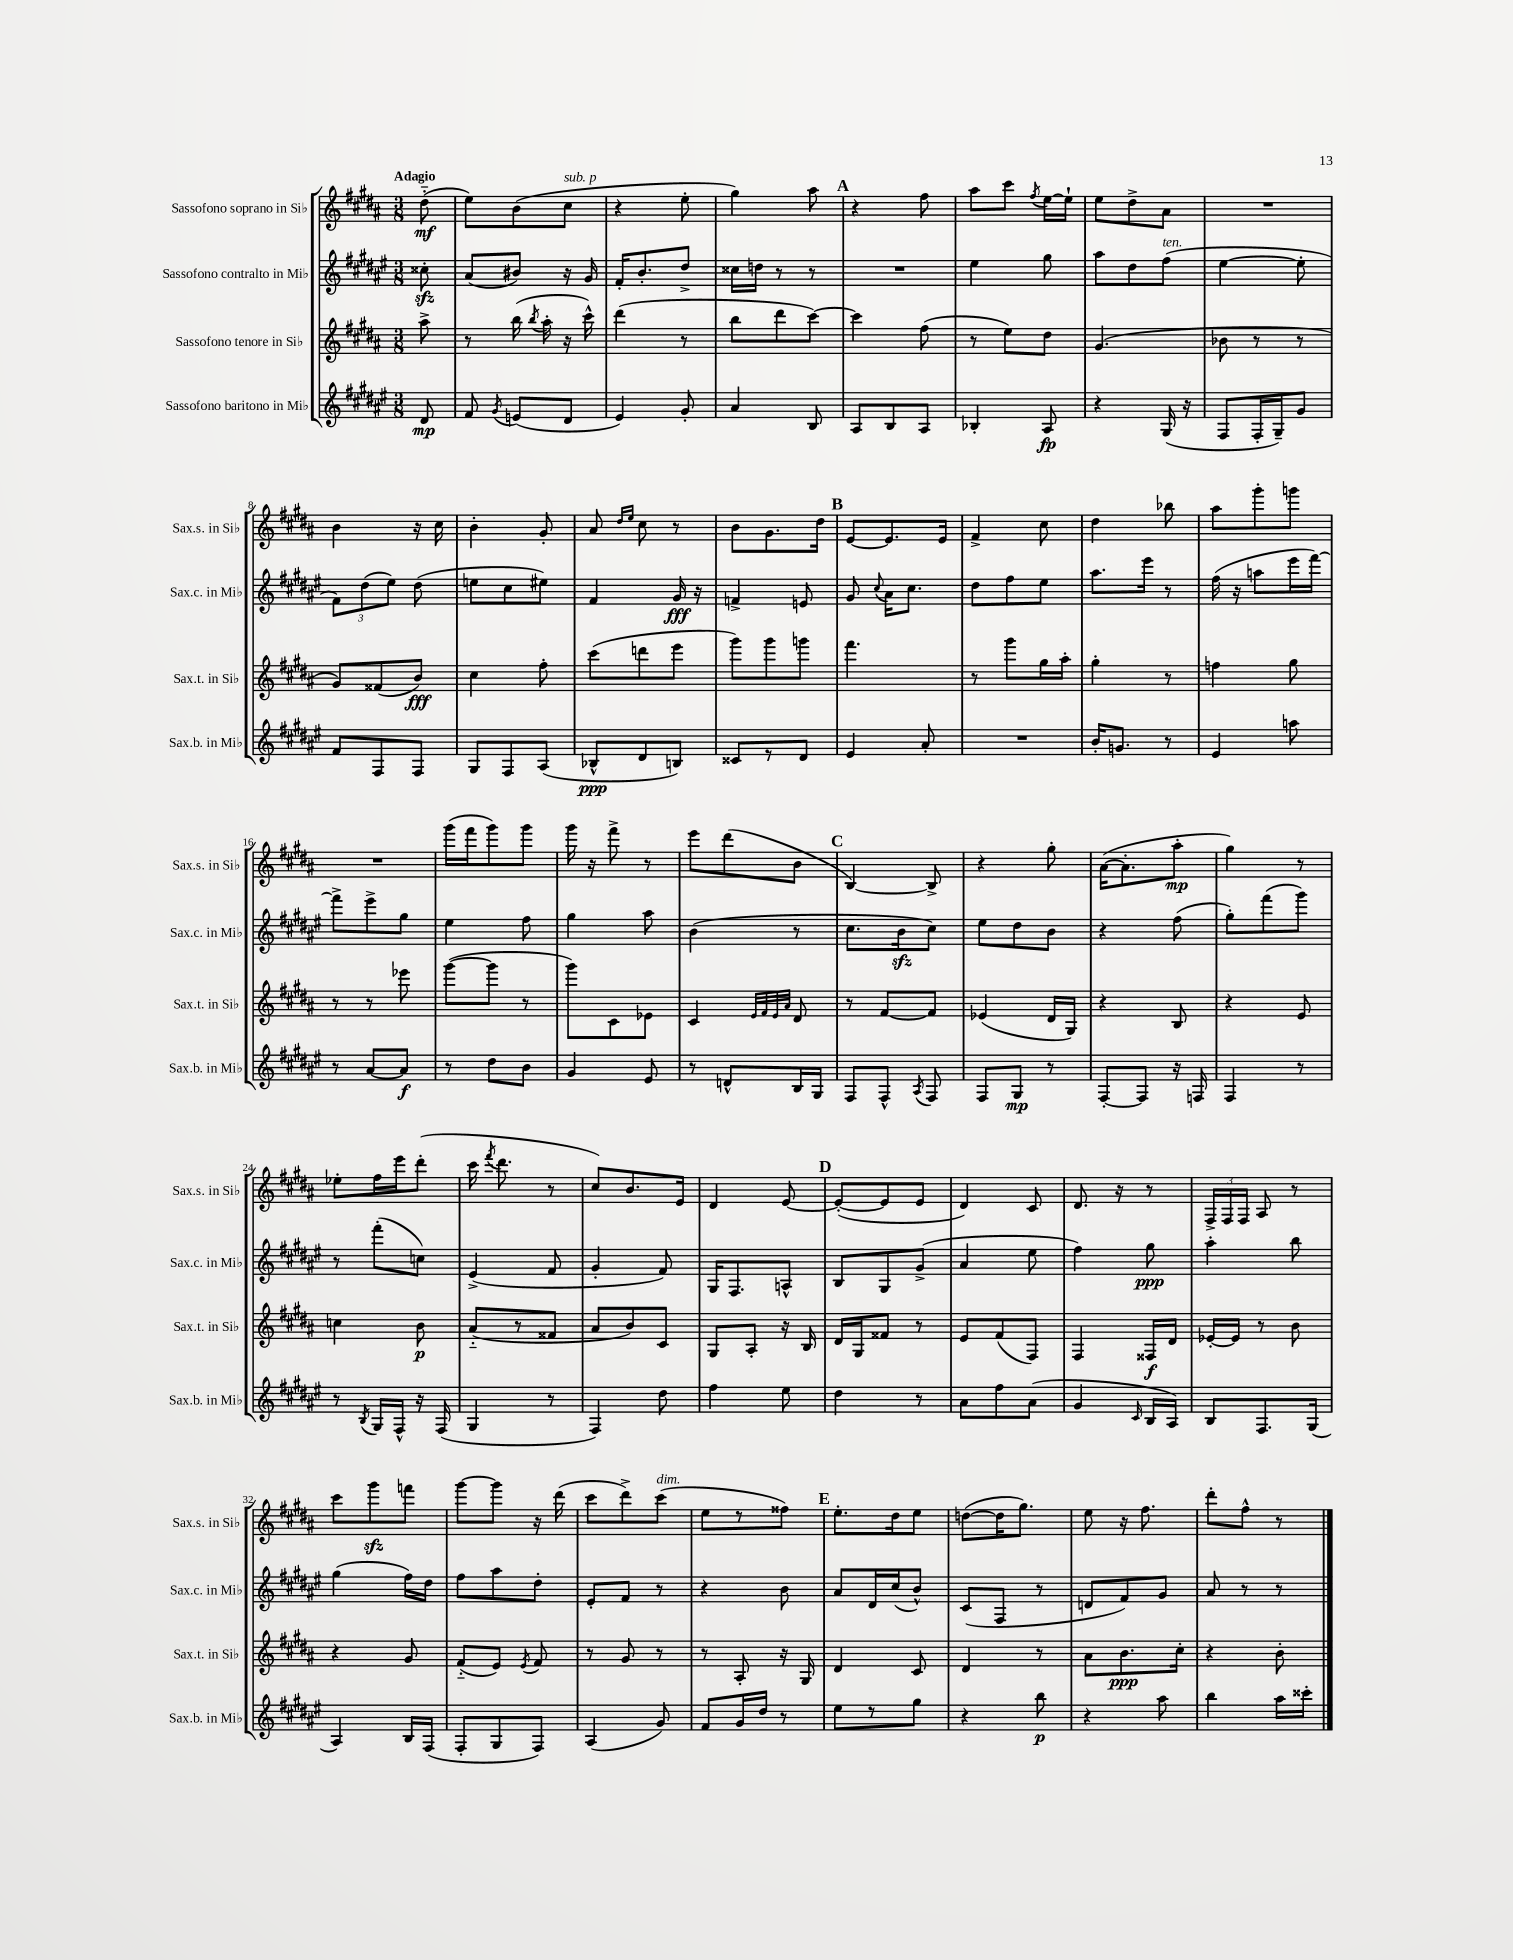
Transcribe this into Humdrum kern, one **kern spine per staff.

**kern	**dynam	**kern	**dynam	**kern	**dynam	**kern	**dynam
*part4	*part4	*part3	*part3	*part2	*part2	*part1	*part1
*staff4	*staff4	*staff3	*staff3	*staff2	*staff2	*staff1	*staff1
*I"Sassofono baritono in Mi♭	*	*I"Sassofono tenore in Si♭	*	*I"Sassofono contralto in Mi♭	*	*I"Sassofono soprano in Si♭	*
*I'Sax.b. in Mi♭	*	*I'Sax.t. in Si♭	*	*I'Sax.c. in Mi♭	*	*I'Sax.s. in Si♭	*
*clefG2	*	*clefG2	*	*clefG2	*	*clefG2	*
*k[f#c#g#d#a#e#]	*	*k[f#c#g#d#a#]	*	*k[f#c#g#d#a#e#]	*	*k[f#c#g#d#a#]	*
*M3/8	*	*M3/8	*	*M3/8	*	*M3/8	*
=	=	=	=	=	=	=	=
!	!	!	!	!	!	!LO:TX:a:B:t=Adagio	!
8d#/	mp	8aa#^\	.	8cc##Xzz'\	.	(8dd#\	mf
=1	=1	=1	=1	=1	=1	=1	=1
8f#/	.	8r	.	(8a#/L	.	8ee\L)	.
8qg#/	.	.	.	.	.	.	.
(8en/L	.	(16bb\	.	8b#X/J)	.	(8b\	.
.	.	8qbb/	.	.	.	.	.
.	.	16aa#'\	.	.	.	.	.
!	!	!	!	!	!	!LO:TX:a:i:t=sub. p	!
8d#/J	.	16r	.	16r	.	8cc#\J	.
.	.	16ccc#^^\)	.	16g#/	.	.	.
=2	=2	=2	=2	=2	=2	=2	=2
4e#/)	.	(4ddd#\	.	16f#'/KL	.	4r	.
.	.	.	.	8.b'/	.	.	.
8g#'/	.	8r	.	8dd#^/J	.	8ee'\	.
=3	=3	=3	=3	=3	=3	=3	=3
4a#/	.	8bb\L	.	16cc##X\LL	.	4gg#\)	.
.	.	.	.	16ddn\JJ	.	.	.
.	.	8ddd#\	.	8r	.	.	.
8B/	.	[8ccc#\J)	.	8r	.	8aa#\	.
!!LO:REH:place=s1:t=A
=4	=4	=4	=4	=4	=4	=4	=4
8A#/L	.	4ccc#\]	.	4.r	.	4r	.
8B/	.	.	.	.	.	.	.
8A#/J	.	(8ff#\	.	.	.	8ff#\	.
=5	=5	=5	=5	=5	=5	=5	=5
4B-X'/	.	8r	.	4ee#\	.	8aa#\L	.
.	.	8ee\L)	.	.	.	8ccc#\J	.
.	.	.	.	.	.	8qff#/	.
8A#/	fp	8dd#\J	.	8gg#\	.	[16ee\LL	.
.	.	.	.	.	.	16ee`\JJ]	.
=6	=6	=6	=6	=6	=6	=6	=6
4r	.	(4.g#/	.	8aa#\L	.	8ee\L	.
.	.	.	.	8dd#\	.	8dd#^\	.
!	!	!	!	!LO:TX:a:i:t=ten.	!	!	!
(16G#/	.	.	.	(8ff#\J	.	8a#\J	.
16r	.	.	.	.	.	.	.
=7	=7	=7	=7	=7	=7	=7	=7
8F#/L	.	8b-X\	.	[4ee#\	.	4.r	.
16F#'/L	.	8r	.	.	.	.	.
16G#~/J)	.	.	.	.	.	.	.
8g#/J	.	8r	.	8ee#'\]	.	.	.
!!LO:LB:g=z
=8	=8	=8	=8	=8	=8	=8	=8
8f#/L	.	8g#/L)	.	12f#\L)	.	4b\	.
.	.	.	.	(12dd#\	.	.	.
8F#/	.	(8f##X/	.	.	.	.	.
.	.	.	.	12ee#\J)	.	.	.
8F#/J	.	8b/J)	fff	(8dd#\	.	16r	.
.	.	.	.	.	.	16cc#\	.
=9	=9	=9	=9	=9	=9	=9	=9
8G#/L	.	4cc#\	.	8een\L	.	4b'\	.
8F#/	.	.	.	8cc#\	.	.	.
(8A#/J	.	8ff#'\	.	8ee#X\J)	.	8g#'/	.
=10	=10	=10	=10	=10	=10	=10	=10
8B-X^^/L	ppp	(8ccc#\L	.	4f#/	.	8a#/	.
.	.	.	.	.	.	16qqdd#/LL	.
.	.	.	.	.	.	16qqee/JJ	.
8d#/	.	8dddn\	.	.	.	8cc#\	.
8Bn/J)	.	8eee\J	.	16g#/	fff	8r	.
.	.	.	.	16r	.	.	.
=11	=11	=11	=11	=11	=11	=11	=11
8c##X/L	.	8ggg#\L)	.	4fn^/	.	8b\L	.
8r	.	8ggg#\	.	.	.	8.g#\	.
8d#/J	.	8gggn\J	.	8en/	.	.	.
.	.	.	.	.	.	16dd#\Jk	.
!!LO:REH:place=s1:t=B
=12	=12	=12	=12	=12	=12	=12	=12
4e#/	.	4.fff#\	.	8g#/	.	[8e/L	.
.	.	.	.	8qqcc#/	.	.	.
.	.	.	.	16a#\KL	.	8.e/]	.
.	.	.	.	8.cc#\J	.	.	.
8a#'/	.	.	.	.	.	.	.
.	.	.	.	.	.	16e/Jk	.
=13	=13	=13	=13	=13	=13	=13	=13
4.r	.	8r	.	8dd#\L	.	4f#^/	.
.	.	8ggg#\L	.	8ff#\	.	.	.
.	.	16gg#\L	.	8ee#\J	.	8cc#\	.
.	.	16aa#'\JJ	.	.	.	.	.
=14	=14	=14	=14	=14	=14	=14	=14
16b'/KL	.	4gg#'\	.	8.aa#\L	.	4dd#\	.
8.gn/J	.	.	.	.	.	.	.
.	.	.	.	16eee#\Jk	.	.	.
8r	.	8r	.	8r	.	8bb-X\	.
=15	=15	=15	=15	=15	=15	=15	=15
4e#/	.	4ffn\	.	(16ff#\	.	8aa#\L	.
.	.	.	.	16r	.	.	.
.	.	.	.	8aan\L	.	8ggg#'\	.
8aan\	.	8gg#\	.	16eee#\L	.	8gggn\J	.
.	.	.	.	[16fff#\JJ)	.	.	.
!!LO:LB:g=z
=16	=16	=16	=16	=16	=16	=16	=16
8r	.	8r	.	8fff#^\L]	.	4.r	.
[8a#/L	.	8r	.	8eee#^\	.	.	.
8a#/J]	f	8eee-X\	.	8gg#\J	.	.	.
=17	=17	=17	=17	=17	=17	=17	=17
8r	.	([8ggg#\L	.	4ee#\	.	(16ggg#\LL	.
.	.	.	.	.	.	16fff#\J	.
8dd#\L	.	8ggg#\J]	.	.	.	8ggg#\)	.
8b\J	.	8r	.	8ff#\	.	8ggg#\J	.
=18	=18	=18	=18	=18	=18	=18	=18
4g#/	.	8ggg#\L)	.	4gg#\	.	16ggg#\	.
.	.	.	.	.	.	16r	.
.	.	8c#\	.	.	.	8fff#^\	.
8e#/	.	8e-X\J	.	8aa#\	.	8r	.
=19	=19	=19	=19	=19	=19	=19	=19
8r	.	4c#/	.	(4b\	.	8eee\L	.
8dn^^/L	.	.	.	.	.	(8ddd#\	.
.	.	32qqe/LLL	.	.	.	.	.
.	.	32qqf#/	.	.	.	.	.
.	.	32qqe/	.	.	.	.	.
.	.	32qqa#/JJJ	.	.	.	.	.
16B/L	.	8d#/	.	8r	.	8b\J	.
16G#/JJ	.	.	.	.	.	.	.
!!LO:REH:place=s1:t=C
=20	=20	=20	=20	=20	=20	=20	=20
8F#/L	.	8r	.	8.cc#\L	.	[4B/)	.
8F#^^/J	.	[8f#/L	.	.	.	.	.
.	.	.	.	16bzz\k	.	.	.
8qA#/	.	.	.	.	.	.	.
8F#/	.	8f#/J]	.	8cc#\J)	.	8B^/]	.
=21	=21	=21	=21	=21	=21	=21	=21
8F#/L	.	(4e-X/	.	8ee#\L	.	4r	.
8G#/J	mp	.	.	8dd#\	.	.	.
8r	.	16d#/LL	.	8b\J	.	8gg#'\	.
.	.	16G#/JJ)	.	.	.	.	.
=22	=22	=22	=22	=22	=22	=22	=22
[8F#'/L	.	4r	.	4r	.	([16a#\KL	.
.	.	.	.	.	.	8.a#'\]	.
8F#/J]	.	.	.	.	.	.	.
16r	.	8B/	.	(8ff#\	.	8aa#'\J	mp
16Fn/	.	.	.	.	.	.	.
=23	=23	=23	=23	=23	=23	=23	=23
4F#/	.	4r	.	8gg#'\L)	.	4gg#\)	.
.	.	.	.	(8fff#\	.	.	.
8r	.	8e/	.	8ggg#\J)	.	8r	.
!!LO:LB:g=z
=24	=24	=24	=24	=24	=24	=24	=24
8r	.	4ccn\	.	8r	.	8ee-X'\L	.
8qB/	.	.	.	.	.	.	.
16G#/LL	.	.	.	(8fff#'\L	.	16ff#\L	.
16F#^^/JJ	.	.	.	.	.	16eee\J	.
16r	.	8b\	p	8ccn\J)	.	(8ddd#'\J	.
(16F#/	.	.	.	.	.	.	.
=25	=25	=25	=25	=25	=25	=25	=25
4G#/	.	(8a#/L	.	(4e#^/	.	16ccc#\	.
.	.	.	.	.	.	8qfff#/	.
.	.	.	.	.	.	8.ddd#\	.
.	.	8r	.	.	.	.	.
8r	.	8f##X/J	.	8f#/	.	8r	.
=26	=26	=26	=26	=26	=26	=26	=26
4F#/)	.	8a#/L	.	4g#'/	.	8cc#/L)	.
.	.	8b/)	.	.	.	8.b/	.
8dd#\	.	8c#/J	.	8f#/)	.	.	.
.	.	.	.	.	.	16e/Jk	.
=27	=27	=27	=27	=27	=27	=27	=27
4ff#\	.	8G#/L	.	16G#/KL	.	4d#/	.
.	.	.	.	8.F#/	.	.	.
.	.	8A#'/J	.	.	.	.	.
8ee#\	.	16r	.	8An^^/J	.	[8e/	.
.	.	16B/	.	.	.	.	.
!!LO:REH:place=s1:t=D
=28	=28	=28	=28	=28	=28	=28	=28
4dd#\	.	16d#/LL	.	8B/L	.	(8e'/L_	.
.	.	16G#/J	.	.	.	.	.
.	.	8f##X/J	.	8G#/	.	8e/]	.
8r	.	8r	.	(8g#^/J	.	8e/J	.
=29	=29	=29	=29	=29	=29	=29	=29
8a#\L	.	8e/L	.	4a#/	.	4d#/)	.
8ff#\	.	(8f#/	.	.	.	.	.
(8a#\J	.	8F#/J)	.	8ee#\	.	8c#/	.
=30	=30	=30	=30	=30	=30	=30	=30
4g#/	.	4F#/	.	4ff#\)	.	8.d#/	.
.	.	.	.	.	.	16r	.
16qqc#/	.	.	.	.	.	.	.
16B/LL	.	16F##X/LL	f	8gg#\	ppp	8r	.
16A#/JJ)	.	16d#/JJ	.	.	.	.	.
=31	=31	=31	=31	=31	=31	=31	=31
8B/L	.	[16e-X'/LL	.	4aa#'\	.	24F#^/LL	.
.	.	.	.	.	.	24F#/	.
.	.	16e-/JJ]	.	.	.	.	.
.	.	.	.	.	.	24F#/JJ	.
8.F#/	.	8r	.	.	.	8A#/	.
.	.	8b\	.	8bb\	.	8r	.
(16G#/Jk	.	.	.	.	.	.	.
!!LO:LB:g=z
=32	=32	=32	=32	=32	=32	=32	=32
4A#/)	.	4r	.	(4gg#\	.	8ccc#\L	.
.	.	.	.	.	.	8ggg#zz\	.
16B/LL	.	8g#/	.	16ff#\LL)	.	8fffn\J	.
(16F#/JJ	.	.	.	16dd#\JJ	.	.	.
=33	=33	=33	=33	=33	=33	=33	=33
8F#'/L	.	(8f#/L	.	8ff#\L	.	[8ggg#\L	.
8G#/	.	8e/J)	.	8aa#\	.	8ggg#\J]	.
.	.	8qe/	.	.	.	.	.
8F#/J)	.	8f#/	.	8dd#'\J	.	16r	.
.	.	.	.	.	.	(16ddd#\	.
=34	=34	=34	=34	=34	=34	=34	=34
(4A#/	.	8r	.	8e#'/L	.	8ccc#\L	.
.	.	8g#/	.	8f#/J	.	8ddd#^\)	.
!	!	!	!	!	!	!LO:TX:a:i:t=dim.	!
8g#/)	.	8r	.	8r	.	(8ccc#\J	.
=35	=35	=35	=35	=35	=35	=35	=35
8f#/L	.	8r	.	4r	.	8ee\L	.
16g#/L	.	8A#'/	.	.	.	8r	.
16dd#/JJ	.	.	.	.	.	.	.
8r	.	16r	.	8b\	.	8ff##X\J)	.
.	.	16G#/	.	.	.	.	.
!!LO:REH:place=s1:t=E
=36	=36	=36	=36	=36	=36	=36	=36
8ee#\L	.	4d#/	.	8a#/L	.	8.ee'\L	.
8r	.	.	.	16d#/L	.	.	.
.	.	.	.	(16cc#/J	.	16dd#\k	.
8gg#\J	.	8c#/	.	8b^^/J)	.	8ee\J	.
=37	=37	=37	=37	=37	=37	=37	=37
4r	.	4d#/	.	(8c#/L	.	([8ddn\L	.
.	.	.	.	8F#/J	.	16dd\K]	.
.	.	.	.	.	.	8.gg#\J)	.
8bb\	p	8r	.	8r	.	.	.
=38	=38	=38	=38	=38	=38	=38	=38
4r	.	8a#\L	.	8dn/L	.	8ee\	.
.	.	8.b\	ppp	8f#/)	.	16r	.
.	.	.	.	.	.	8.ff#\	.
8aa#\	.	.	.	8g#/J	.	.	.
.	.	16cc#'\Jk	.	.	.	.	.
=39	=39	=39	=39	=39	=39	=39	=39
4bb\	.	4r	.	8a#/	.	8ddd#'\L	.
.	.	.	.	8r	.	8ff#^^\J	.
16aa#\LL	.	8b'\	.	8r	.	8r	.
16ccc##X'\JJ	.	.	.	.	.	.	.
==	==	==	==	==	==	==	==
*-	*-	*-	*-	*-	*-	*-	*-
